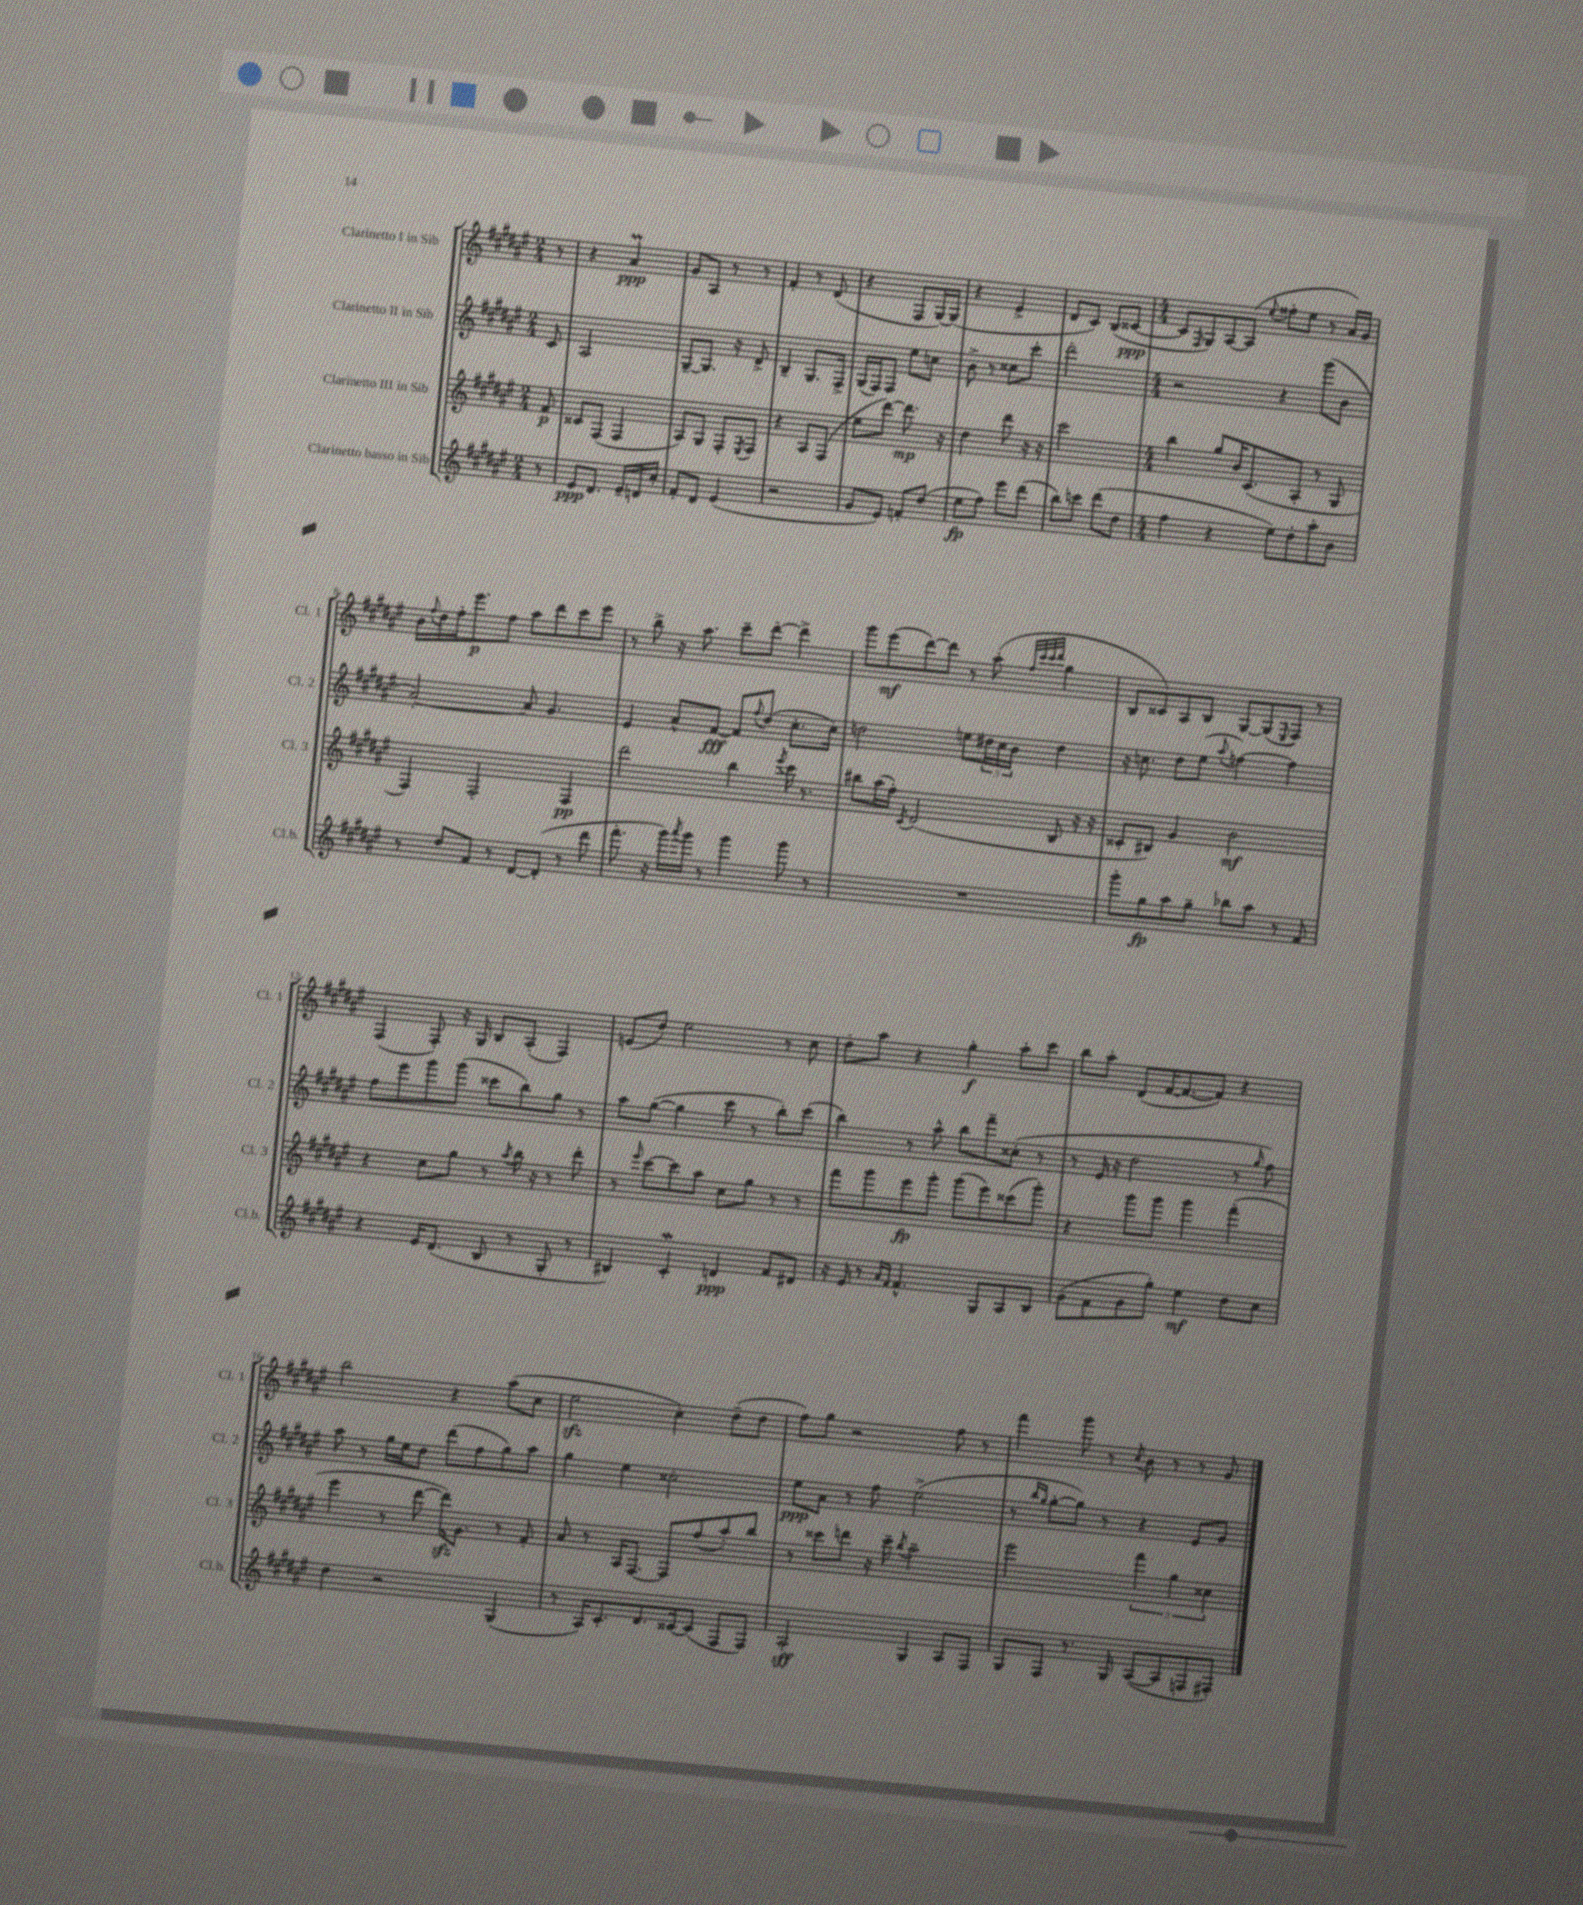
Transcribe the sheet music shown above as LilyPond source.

<<
\new StaffGroup <<
\new Staff = "s0" \with { instrumentName = "Clarinetto I in Sib" shortInstrumentName = "Cl. 1" } {
    \clef treble \key fis \major \numericTimeSignature \time 2/4 \partial 8
    r8 |
    r4 ais'4\prall\ppp |
    gis'8 ais8 r8 r8 |
    fis'4-. r8 dis'8( |
    r4 fis8 gis16~) gis16( |
    r4 eis'4-> |
    dis'8 cis'8) b8( cisis'8~\ppp |
    \numericTimeSignature \time 4/4 cisis'8 \grace { fis16 } gis8) ais8~ ais8( \appoggiatura { eis''8 } fisis''8-. eis''8 r8 ais'16) gis'16 |
    b'16 \appoggiatura { fis''8 } dis''16 fis''16-. eis'''8.\p fis''8 ais''8 dis'''8 cis'''8 eis'''8 |
    r8 b''8-> r16 ais''8. cis'''8-- dis'''8~-. dis'''4-> |
    gis'''8 eis'''8\mf( dis'''8~) dis'''8 r8 ais''8-.( \grace { fis''32 cis'''32 cis'''32 dis'''32 } gis''4 |
    b8 cisis'8) ais8 b8 gis8~ gis8( \appoggiatura { eis8 } fis8) r8 |
    fis4( fis8-.) r16 gis16 b8 ais8-.( fis4) |
    e'8( dis''8) eis''2 r8 cis''8 |
    dis''8-. ais''8 r4 gis''4-.\f ais''8-. cis'''8 |
    b''8 ais''8-. dis'8( fis'16~ fis'8.~ fis'8) r4 |
    b''2 r4 ais''8( cis''8 |
    eis''2\sfz cis''4-.) dis''8--( dis''8 |
    fis''8) gis''8 r2 fis''8 r8 |
    fis'''4 gis'''8 r8 \acciaccatura { cis''8 } b'8 r8 r8 gis'8 \bar "|." |
}
\new Staff = "s1" \with { instrumentName = "Clarinetto II in Sib" shortInstrumentName = "Cl. 2" } {
    \clef treble \key fis \major \numericTimeSignature \time 2/4 \partial 8
    cis'8 |
    ais2 |
    gis8~-- gis8. r16 dis'8-> |
    b4-- gis8. fis16-> |
    gis16( fis16) fis8 eis''8 c''8 |
    b'8-> r8 cisis''8 cis'''8-. |
    dis'''2-. |
    \numericTimeSignature \time 4/4 r2 r4 gis'''8( b'8 |
    ais'2~-.) ais'8 gis'4. |
    eis'4 ais'8-^ fis'8~\fff fis'8 \appoggiatura { fis''8 } dis''8( cis''8.-. cis''16) |
    d''2 e''8 \tuplet 3/2 { dis''16 cis''16 b'16 } dis''4 |
    r16 c''8. dis''8 eis''8( \appoggiatura { ais''8 } f''4~) f''4 |
    fis''8 eis'''8 gis'''8 gis'''8( cisis'''8 b''8) gis''8 r8 |
    ais''8 gis''8~( gis''4 cis'''8 r8 b''8-.) cis'''8( |
    b''4) r8 ais''8-^ b''8 fis'''8-- cisis''8-.( r8 |
    r8 eis'16 r16 dis''2 r8 \grace { gis''16 } fis''8) |
    ais''8 r8 gis''16 eis''16 dis''8 dis'''8( fis''8 gis''8) ais''8 |
    gis''4 eis''4 cisis''2-. |
    eis''8\ppp ais'8 r8 fis''8 eis''2->( |
    r8 \grace { b''16 gis''16 } gis''8~-. gis''8) r8 r4 eis'8 gis'8 \bar "|." |
}
\new Staff = "s2" \with { instrumentName = "Clarinetto III in Sib" shortInstrumentName = "Cl. 3" } {
    \clef treble \key fis \major \numericTimeSignature \time 2/4 \partial 8
    fis'8\p |
    cisis'8 fis8( fis4 |
    ais8) gis8 fis8-. \acciaccatura { eis8 } fis8 |
    r4 ais8 fis8( |
    eis''8 dis'''8~) dis'''8.\mp r16 |
    dis''4 dis'''8 r16 r16 |
    cis'''2 |
    \numericTimeSignature \time 4/4 b''4 gis''8 b'16 cis'8.( ais8-. r8 gis8 |
    fis4) fis2-. fis4\pp |
    dis'''2 b''4 \acciaccatura { eis'''8 } cis'''16 r8. |
    bis''8 ais''16( fis''16-.) \acciaccatura { cis'8 } dis'2( b8 r16 r16 |
    cisis'8-. bis8) gis'4 b'2\mf |
    r4 cis''8 gis''8 r8 \acciaccatura { ais''8 } b''16 r16 r8 dis'''8-. |
    r8 \grace { eis'''16 } cis'''8~ cis'''8 ais''8 cis''8 gis''8 r8 r8 |
    fis'''8 gis'''8 eis'''8\fp gis'''8-. gis'''8( eis'''8) cisis'''8( gis'''8-.) |
    r4 gis'''8 gis'''8 gis'''4 fis'''4-.( |
    eis'''4 r8 dis'''8~ dis'''16\sfz) gis'8. r8 fis'8-. |
    ais'8 r8 ais16 fis8.~ fis8 fis''8( ais''8-.) b''8 |
    r8 cisis'''8 d'''8 r16 cisis'''16-- \acciaccatura { b''8 } ais''2-- |
    eis'''2 \tuplet 3/2 { fis'''4 gis''4 cisis''4 } \bar "|." |
}
\new Staff = "s3" \with { instrumentName = "Clarinetto basso in Sib" shortInstrumentName = "Cl.b." } {
    \clef treble \key fis \major \numericTimeSignature \time 2/4 \partial 8
    r8 |
    eis'8\ppp dis'8. eis'16-- d'16 cis''16-. |
    fis'8-. dis'8 eis'4( |
    r2 |
    gis'8 eis'8) f'8-. dis''8( |
    eis''8\fp fis''8) eis'''8 dis'''8( |
    b''8) c'''8 dis'''8( dis''8 |
    \numericTimeSignature \time 4/4 fis''4 r4 eis''8) dis''8-. ais''8-. b'8 |
    r8 dis''8 fis'8 r8 dis'8~ dis'8-.( r8 dis'''8 |
    fis'''8.-. r16 gis'''16) \acciaccatura { ais'''8 } gis'''16 r8 gis'''4 gis'''8 r8 |
    R1 |
    gis'''8-. gis''8\fp ais''8 gis''8-- bes''8 ais''8 r8 fis'8 |
    r4 eis'16 dis'8.( b8 r8 gis8-. r8 |
    bis4) cis'4-.\mordent d'4\ppp fis'8 dis'8 |
    r16 eis'16 r8 \grace { ais'16 fis'16 } fis'4.-^ gis8 ais8 b8 |
    gis'8( fis'8 gis'8 gis''8-.) eis''4\mf dis''8 cis''8 |
    dis''4 r2 gis4( |
    r8 ais16) cis'8.-. dis'8. cisis'16~ cisis'8( fis8 fis8) |
    ais2-.\sff gis4 ais8 fis8 |
    gis8 fis8 r8. gis16 ais8~( ais8 f8 fis8-.) \bar "|." |
}
>>
>>
